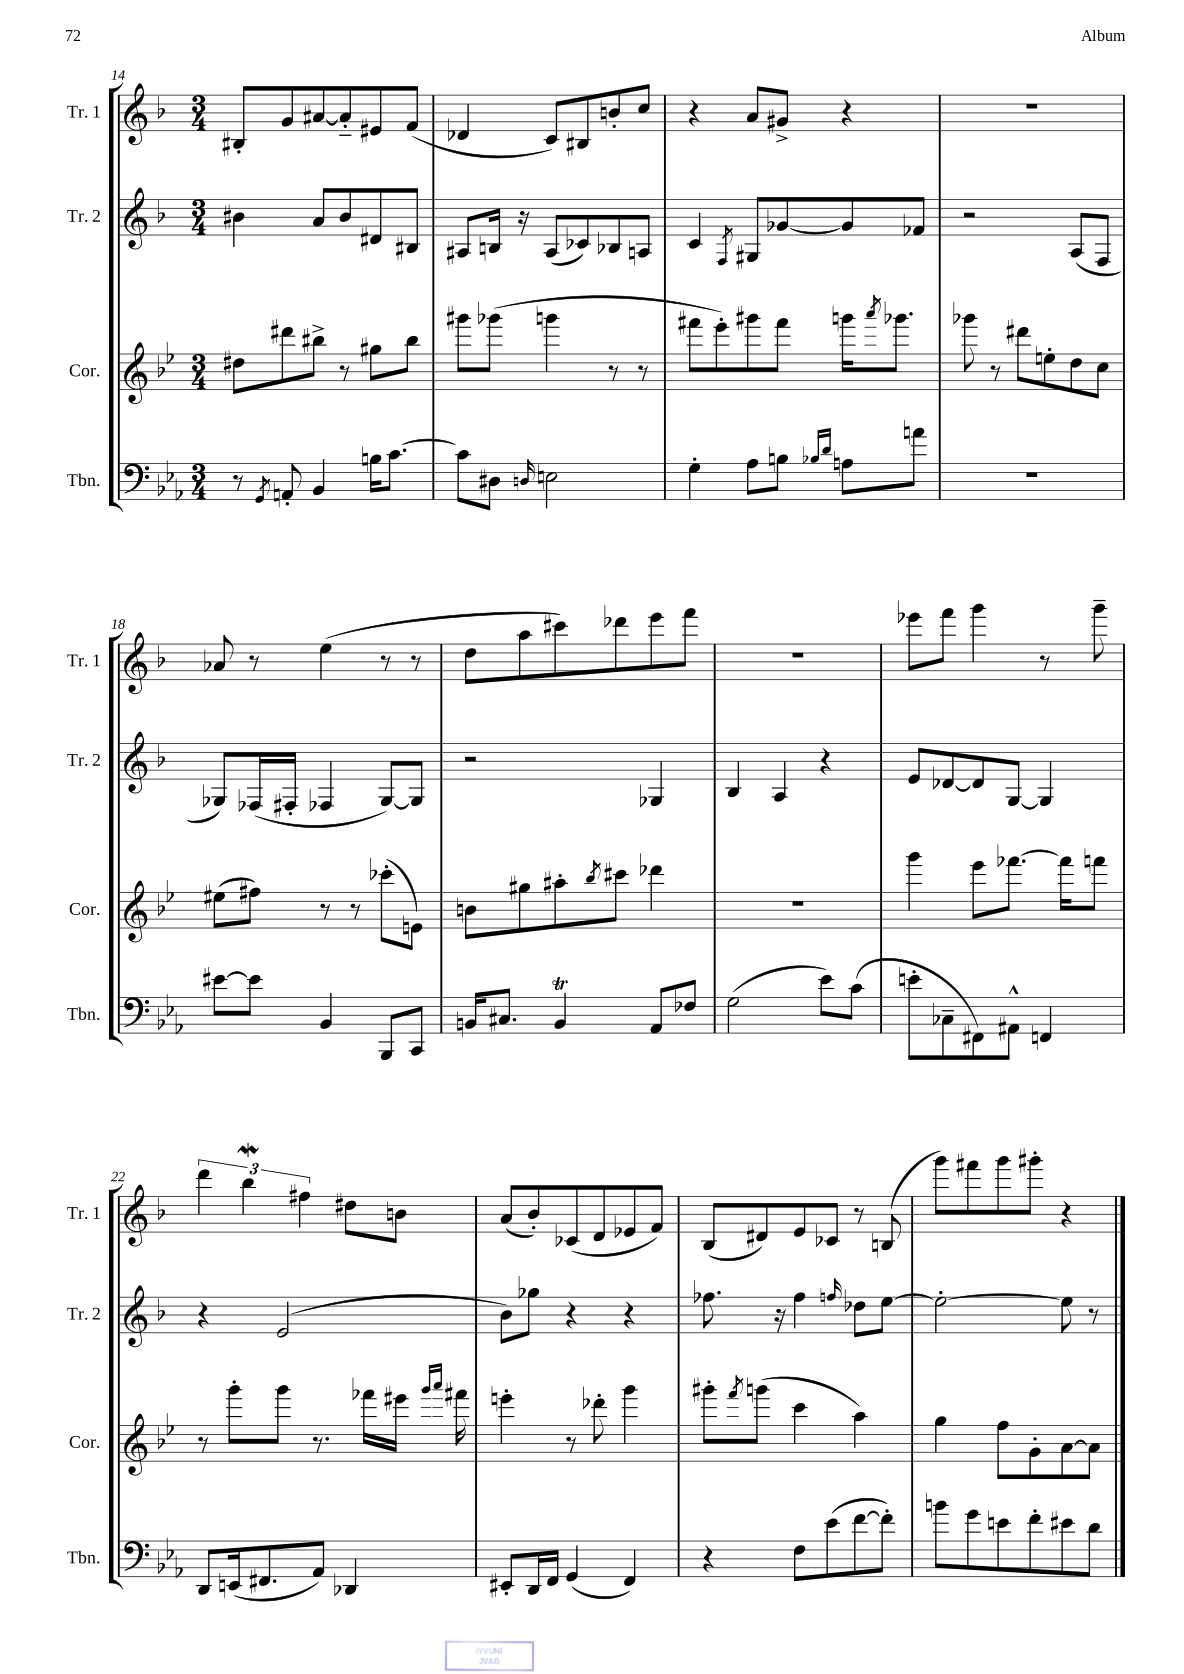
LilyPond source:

<<
\new StaffGroup <<
\new Staff = "s0" \with { instrumentName = "Tr. 1" shortInstrumentName = "Tr. 1" } {
    \clef treble \key f \major \numericTimeSignature \time 3/4
    bis8-. g'8 ais'8~ ais'8-_ eis'8 f'8( |
    des'4 c'8) bis8 b'8-. c''8 |
    r4 a'8 gis'8-> r4 |
    R2. |
    aes'8 r8 e''4( r8 r8 |
    d''8 a''8 cis'''8) des'''8 e'''8 f'''8 |
    R2. |
    ees'''8 f'''8 g'''4 r8 g'''8-- |
    \tuplet 3/2 { d'''4 bes''4\mordent fis''4 } dis''8 b'8 |
    a'8( bes'8-.) ces'8( d'8 ees'8 f'8) |
    bes8( dis'8) e'8 ces'8 r8 b8( |
    g'''8) fis'''8 g'''8 gis'''8-. r4 \bar "|." |
}
\new Staff = "s1" \with { instrumentName = "Tr. 2" shortInstrumentName = "Tr. 2" } {
    \clef treble \key f \major \numericTimeSignature \time 3/4
    bis'4 a'8 bis'8 dis'8 bis8 |
    ais8 b16 r16 ais8( ces'8) bes8 a8 |
    c'4 \acciaccatura { f8 } gis8 ges'8~ ges'8 fes'8 |
    r2 a8( f8 |
    ges8) fes16( fis16-. fes4 ges8~) ges8 |
    r2 ges4 |
    bes4 a4 r4 |
    e'8 des'8~ des'8 g8~ g4 |
    r4 e'2( |
    bes'8) ges''8 r4 r4 |
    fes''8. r16 fes''4 \grace { f''16 } des''8 e''8~ |
    e''2~-. e''8 r8 \bar "|." |
}
\new Staff = "s2" \with { instrumentName = "Cor." shortInstrumentName = "Cor." } {
    \clef treble \key bes \major \numericTimeSignature \time 3/4
    dis''8 dis'''8 bis''8-> r8 gis''8 bis''8 |
    gis'''8 ges'''8( g'''4 r8 r8 |
    fis'''8 ees'''8-.) gis'''8 fis'''8 g'''16 \acciaccatura { a'''8 } ges'''8. |
    ges'''8 r8 dis'''8 e''8-. d''8 c''8 |
    eis''8( fis''8) r8 r8 ces'''8-.( e'8) |
    b'8 gis''8 ais''8-. \acciaccatura { bes''8 } cis'''8 des'''4 |
    R2. |
    g'''4 ees'''8 fes'''8.~ fes'''16 f'''8 |
    r8 g'''8-. g'''8 r8. fes'''16 eis'''16 \grace { g'''16 a'''16 } fis'''16 |
    e'''4-. r8 des'''8-. g'''4 |
    gis'''8-. \acciaccatura { f'''8 } g'''8( c'''4 a''4) |
    g''4 f''8 g'8-. a'8~ a'8 \bar "|." |
}
\new Staff = "s3" \with { instrumentName = "Tbn." shortInstrumentName = "Tbn." } {
    \clef bass \key ees \major \numericTimeSignature \time 3/4
    r8 \acciaccatura { g,8 } a,8-. bes,4 b16 c'8.~ |
    c'8 dis8 \grace { d16 } e2 |
    g4-. aes8 b8 \grace { bes16 d'16 } a8 a'8 |
    R2. |
    eis'8~ eis'8 bes,4 bes,,8 c,8 |
    b,16 cis8. b,4\trill aes,8 fes8 |
    g2( ees'8) c'8( |
    e'8-. ces8-- fis,8) ais,8-^ f,4 |
    d,8 e,16( fis,8. aes,8) des,4 |
    eis,8-. d,16 f,16 g,4( f,4) |
    r4 f8 ees'8( f'8~ f'8-.) |
    b'8 g'8 e'8 f'8-. eis'8 d'8 \bar "|." |
}
>>
>>
\layout { \context { \Score currentBarNumber = #14 } }
